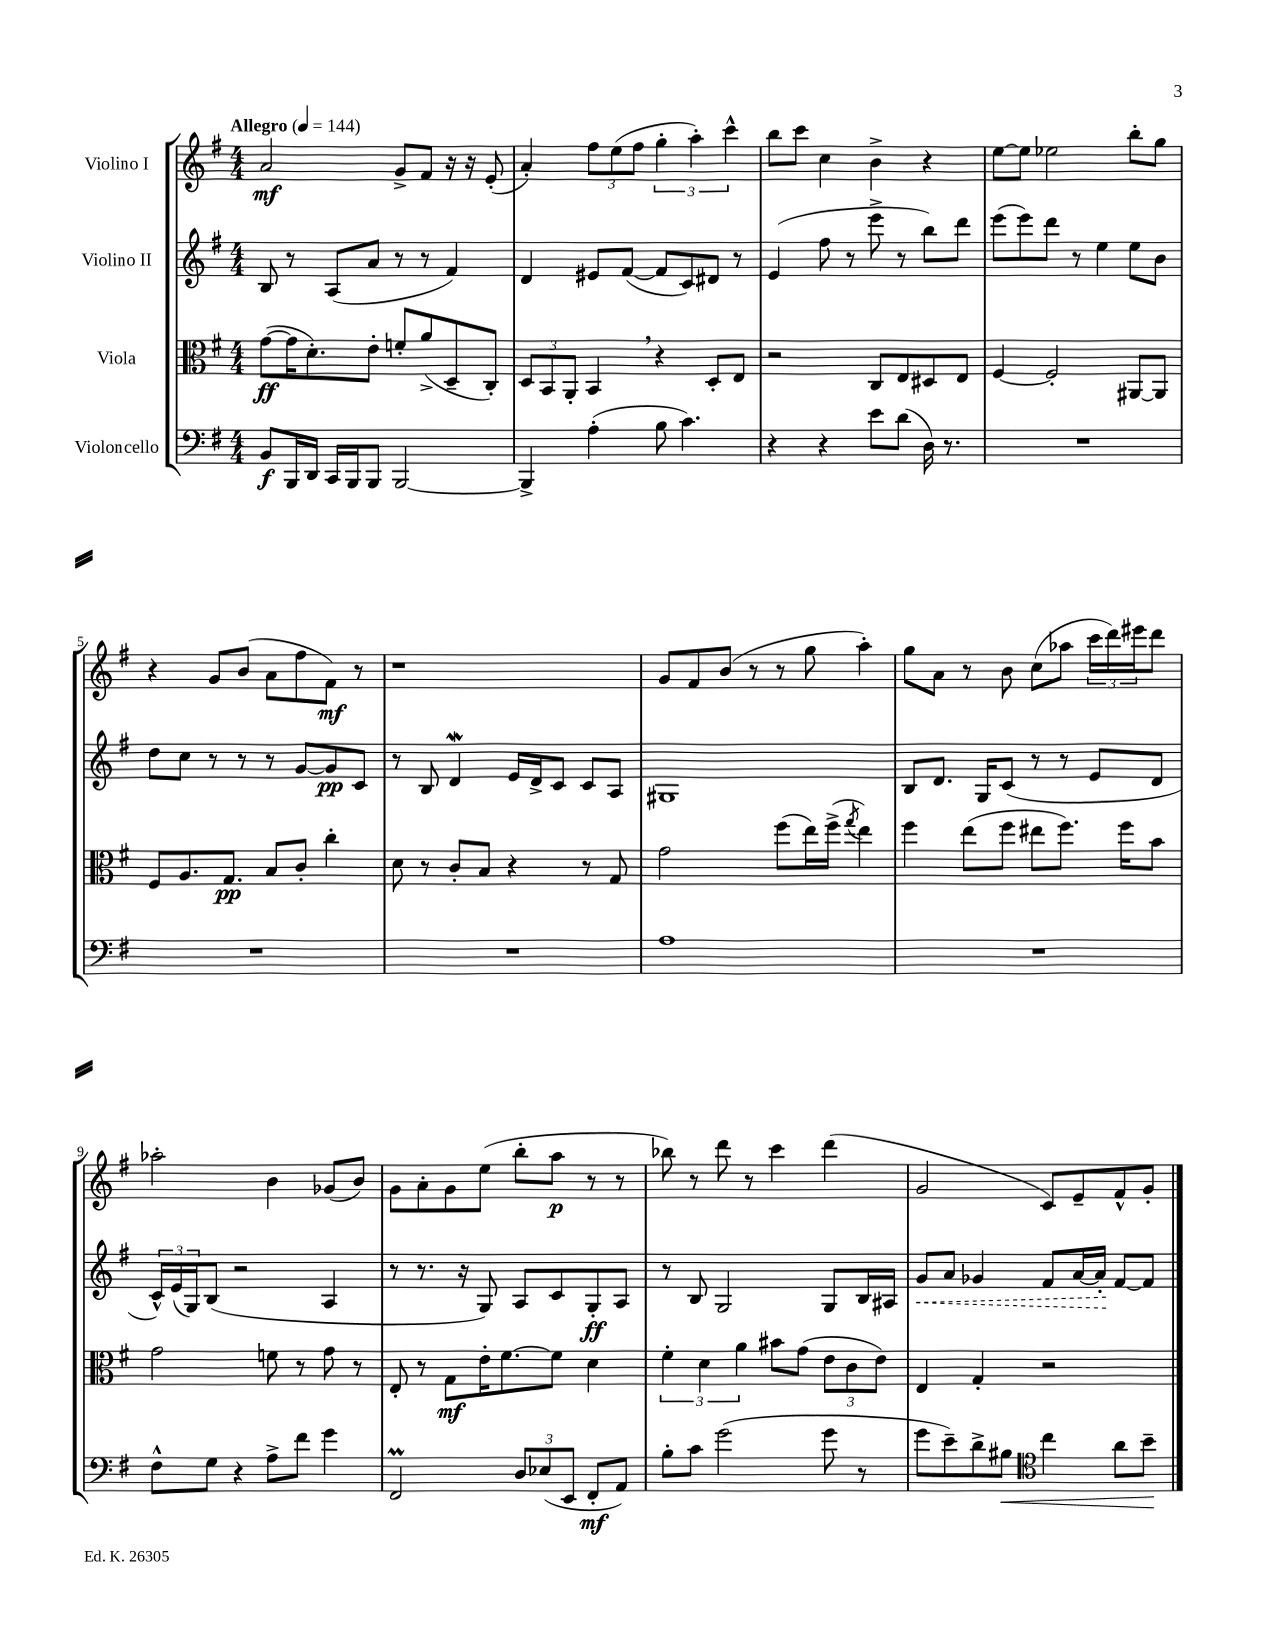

**kern	**kern	**kern	**kern
*staff4	*staff3	*staff2	*staff1
*clefF4	*clefC3	*clefG2	*clefG2
*k[f#]	*k[f#]	*k[f#]	*k[f#]
*M4/4	*M4/4	*M4/4	*M4/4
*MM144	*MM144	*MM144	*MM144
8BB	([8g	8B	2a
16BBB	16g]	8r	.
16DD	8.d')	.	.
16CC	.	(8A	.
16BBB	.	.	.
8BBB	8e'	8a	.
[2BBB	8f'	8r	8g^
.	(8a^	8r	8f#
.	8D~	4f#)	16r
.	.	.	16r
.	8C')	.	(8e'
=	=	=	=
4BBB^]	12D	4d	4a')
.	12BB	.	.
.	12AA'	.	.
(4A'	4BB	8e#	12ff#
.	.	.	(12ee
.	.	([8f#	.
.	.	.	12ff#
8B	4r	8f#]	6gg'
4.c)	.	8c)	.
.	.	.	6aa')
.	8D'	8d#	.
.	.	.	6ccc^^
.	8E	8r	.
=	=	=	=
4r	2r	(4e	8bb
.	.	.	8ccc
4r	.	8ff#	4cc
.	.	8r	.
8e	8C	8eee^	4b^
(8d	8E	8r	.
16D)	8D#	8bb)	4r
8.r	.	.	.
.	8E	8ddd	.
=	=	=	=
1r	[4F#	(8eee	[8ee
.	.	8eee)	8ee]
.	2F#']	8ddd	2ee-
.	.	8r	.
.	.	4ee	.
.	[8AA#	8ee	8bb'
.	8AA#]	8b	8gg
=	=	=	=
1r	8F#	8dd	4r
.	8.A	8cc	.
.	.	8r	8g
.	8.G	.	.
.	.	8r	(8b
.	8B	8r	8a
.	8c'	[8g	8ff#
.	4cc'	8g]	8f#)
.	.	8c	8r
=	=	=	=
1r	8d	8r	1r
.	8r	8B	.
.	8c'	4d	.
.	8B	.	.
.	4r	16e	.
.	.	16d^	.
.	.	8c	.
.	8r	8c	.
.	8G	8A	.
=	=	=	=
1A	2g	1G#	8g
.	.	.	8f#
.	.	.	(8b
.	.	.	8r
.	(8ff#	.	8r
.	16ee)	.	8gg
.	(16ff#^	.	.
.	8qgg	.	.
.	4ee)	.	4aa')
=	=	=	=
1r	4ff#	8B	8gg
.	.	8.d	8a
.	(8ee	.	8r
.	.	16G	.
.	8ff#	(8c	8b
.	8ee#	8r	(8cc
.	8.ff#)	8r	8aa-
.	.	8e	24ccc
.	.	.	24ddd)
.	16ff#	.	.
.	.	.	24eee#
.	8b	8d	8ddd
=	=	=	=
8F#^^	2g	24c^^)	2aa-'
.	.	(24e	.
.	.	24G)	.
8G	.	(8B	.
4r	.	2r	.
8A^	8f	.	4b
8f#	8r	.	.
4g	8g	4A	(8g-
.	8r	.	8b)
=	=	=	=
2FF#	8E'	8r	8g
.	8r	8.r	8a'
.	8G	.	8g
.	.	16r	.
.	16e'	8G)	(8ee
.	[8.f#	.	.
12D	.	8A	8bb'
(12E-	.	.	.
.	8f#]	8c	8aa
12EE	.	.	.
8FF#'	4d	8G'	8r
8AA)	.	8A	8r
=	=	=	=
8B'	6f#'	8r	8bb-)
8c	.	8B	8r
.	6d	.	.
(2g	.	2G	8ddd
.	6a	.	.
.	.	.	8r
.	8b#	.	4ccc
.	(8g	.	.
8g	12e	8G	(4ddd
.	12c	.	.
8r	.	16B	.
.	12e)	.	.
.	.	16A#	.
=	=	=	=
8g	4E	8g	2g
8e~)	.	8a	.
8d^	4G'	4g-	.
8B#	.	.	.
*clefC4	*	*	*
4cc	2r	8f#	8c)
.	.	[16a	8e~
.	.	16a']	.
8a	.	[8f#	8f#^^
8b~	.	8f#]	8g'
==	==	==	==
*-	*-	*-	*-
